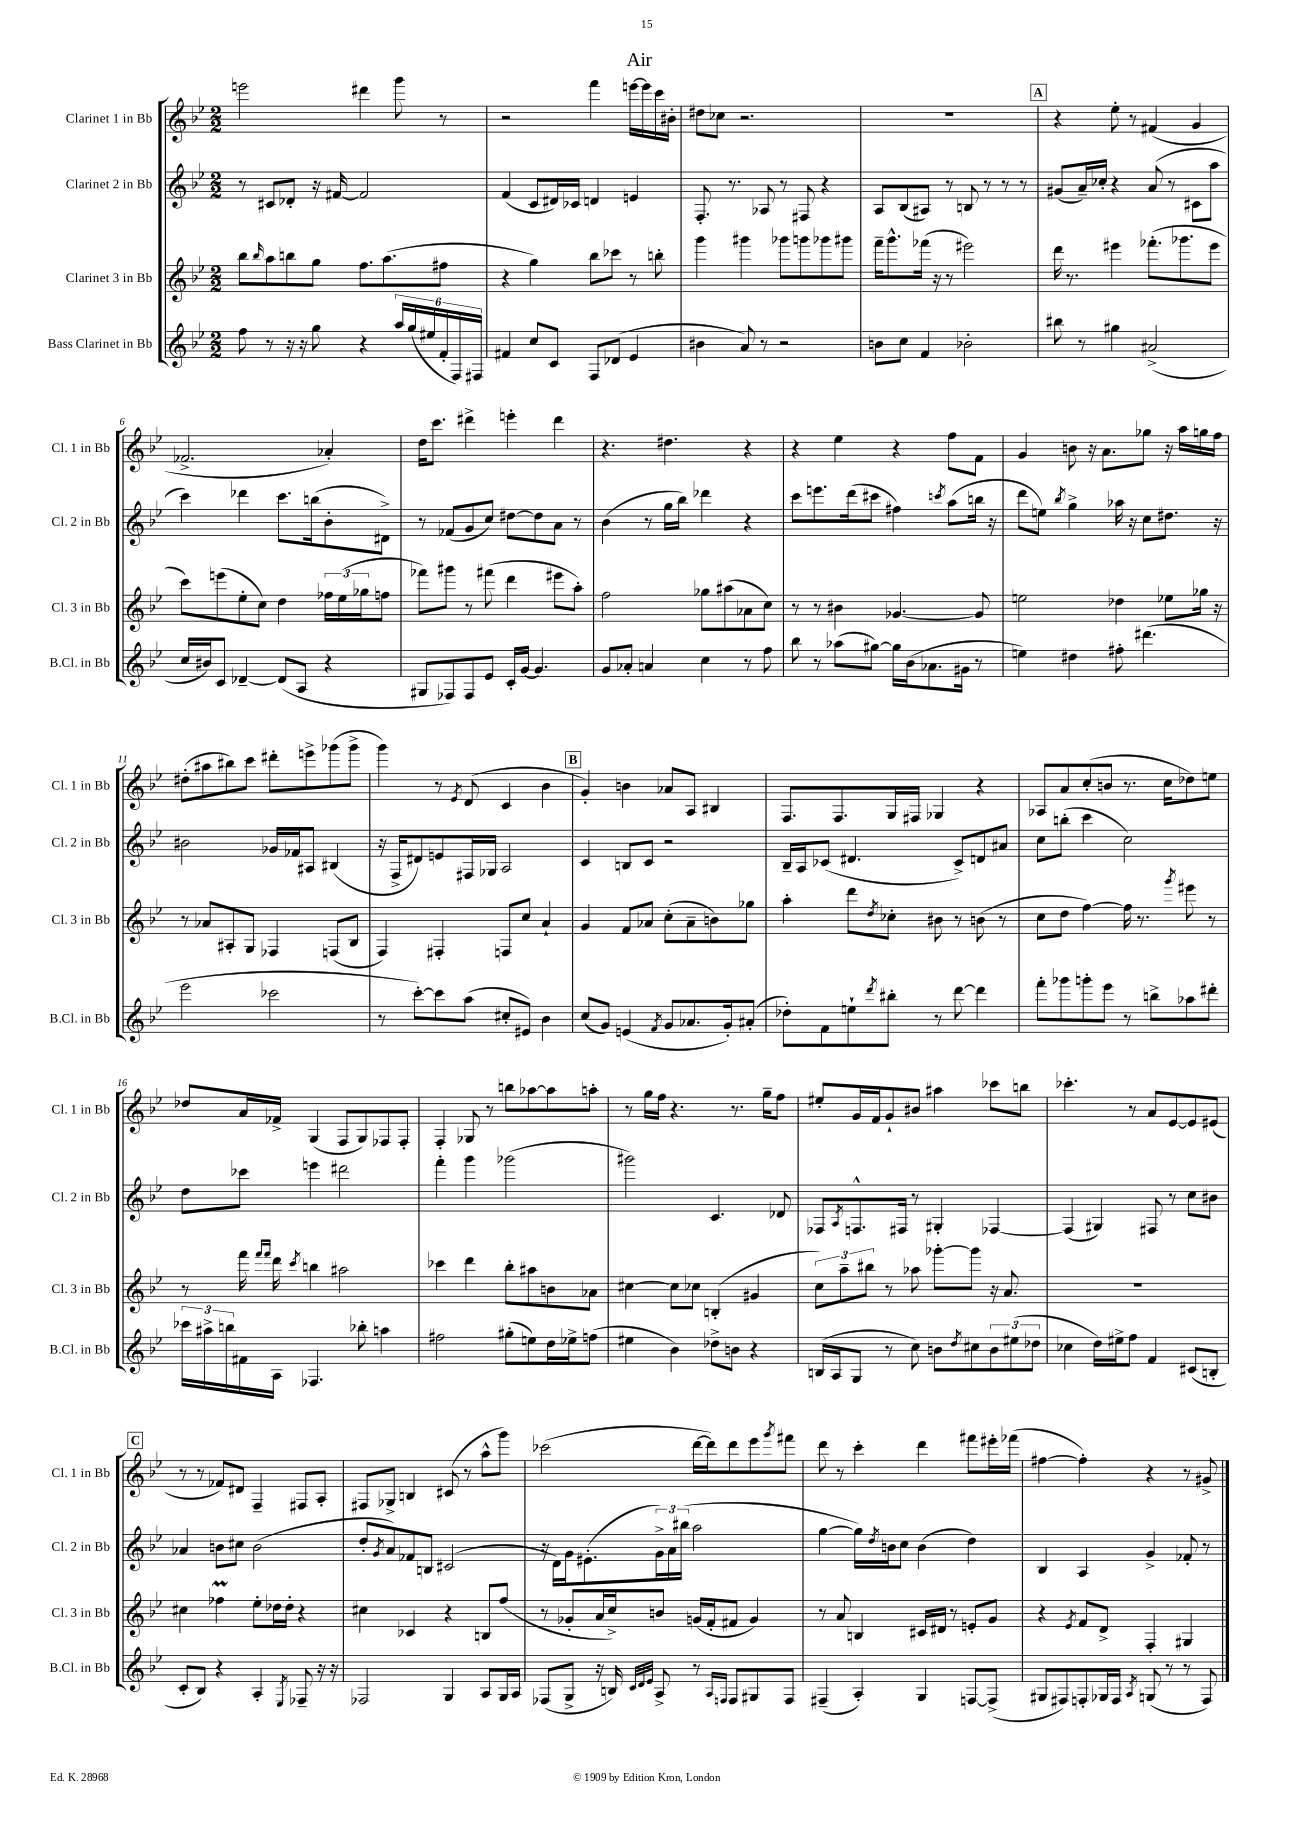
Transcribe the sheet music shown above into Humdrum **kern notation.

**kern	**kern	**kern	**kern
*staff4	*staff3	*staff2	*staff1
*clefG2	*clefG2	*clefG2	*clefG2
*k[b-e-]	*k[b-e-]	*k[b-e-]	*k[b-e-]
*M2/2	*M2/2	*M2/2	*M2/2
8ff\	8bb-\L	8r	2eee\
.	16qqbb-/	.	.
8r	8aa\	8c#/L	.
16r	8bb\	8d-'/J	.
16r	.	.	.
8gg\	8gg\J	16r	.
.	.	[16f#/	.
4r	8.ff\L	2f#/]	4ddd#\
.	(8.aa\	.	.
24aa/LL	.	.	8ggg\
(24gg/	.	.	.
24ee#/	.	.	.
24f'/	8ff#\J	.	8r
24F/)	.	.	.
24F#/JJ	.	.	.
=	=	=	=
4f#/	4r	(4f/	2r
8cc/L	4gg\)	8c/L	.
8c/J	.	16d#/L)	.
.	.	16c-/JJ	.
8F/L	8bb-\L	4d/	4fff\
(8d-/J	8ccc-\J	.	.
4e-/	8r	4e/	[16eee\LL
.	.	.	16eee\]
.	8bb'\	.	16ccc\
.	.	.	16b#'\JJ
=	=	=	=
4b#\	4ggg\	8.F'/	8dd#\L
.	.	.	8cc-\J
.	.	8.r	.
8a/)	4ggg#\	.	2.r
8r	.	8A-/	.
2r	8ggg-\L	8r	.
.	8ggg\	8F#/	.
.	8ggg-\	4r	.
.	8ggg#\J	.	.
=	=	=	=
8b\L	16fff~\LK	8A/L	1r
.	8.ggg^^\	.	.
8cc\J	.	(8B-/	.
4f/	(16fff-\Jk	8A#/J)	.
.	16r	.	.
.	8r	8r	.
2b-'\	2eee#\)	8B/	.
.	.	8r	.
.	.	8r	.
.	.	8r	.
=	=	=	=
8bb#\	16ddd\	(8g#/L	4r
.	8.r	.	.
8r	.	16a~/L)	.
.	.	16cc-'/JJ	.
4gg#\	4eee#\	4r	8ee-'\
.	.	.	8r
(2a#^/	(8.fff-'\L	(8a/	(4f#/
.	.	8r	.
.	8.ggg-\	.	.
.	.	8c#\L	4g/
.	8eee#\J	8aa\J	.
=	=	=	=
16cc/LL	8ccc\L)	4ccc\)	2.f-^/
16b#/J)	.	.	.
8c/J	(8eee\	.	.
[4d-~/	8ee-'\	4ddd-\	.
.	8cc\J)	.	.
(8d-/]L	4dd\	8.ccc\L	.
8A/J	.	.	.
.	.	(16bb\k	.
4r	24ff-\LL	8b-'\	4a-'/)
.	(24ee-\	.	.
.	24gg-\J	.	.
.	8ff\J	8d#^\J)	.
=	=	=	=
8G#/L	8fff-\L)	8r	16dd\LK
.	.	.	8.ccc\J
8F-/)	8ggg#\J	(8f-/L	.
8F-/	8r	8g/	4ddd#^\
8e-/J	(8fff#\	8cc/J)	.
16c'/LL	4ddd\	[8dd#\L	4eee'\
[16g/JJ	.	.	.
4.g/]	.	8dd#\]	.
.	8eee#\L	8a\J	4ddd#\
.	8aa'\J)	8r	.
=	=	=	=
8g/L	2ff\	(4b-\	4.r
8a-'/J	.	.	.
4a/	.	8r	.
.	.	16gg\LL	4.dd#\
.	.	16bb-\JJ)	.
4cc\	8gg-\L	4ddd-\	.
.	(8aa#\	.	.
8r	8a-\	4r	4r
8ff\	8cc\J)	.	.
=	=	=	=
8bb-\	8r	8ccc\L	4r
8r	8r	8.eee\	.
(8aa-\L	4b#\	.	4ee-\
.	.	(16ddd\k	.
[8gg#\J)	.	8ccc#\J	.
16gg#\]LL	[4.g-/	4ff#\)	4r
(16b-\J	.	.	.
8.a-\	.	.	.
.	.	8qccc/	.
.	.	(8aa\L	8ff\L
16g#\Jk	.	.	.
8r	8g-/]	16bb\Jk	8f\J
.	.	16r	.
=	=	=	=
4ee\)	2ee\	8ddd\L	4g/
.	.	8ee\J)	.
.	.	8qbb-/	.
4dd#\	.	4gg^\	8b\
.	.	.	16r
.	.	.	8.a\L
8ff#'\	4dd-\	16aa-\	.
.	.	16r	.
(4.ddd#\	.	8cc\L	8gg-\J
.	8ee-\L	8.dd#\J	16r
.	.	.	16aa\LL
.	16gg-\Jk	.	16gg\
.	16r	16r	16ff\JJ
=	=	=	=
2eee-\	8r	2b#\	(8dd#'\L
.	8a-/L	.	8aa#\
.	8A#'/	.	8bb#\)
.	8G/J	.	8ccc\J
2ccc-\	4F-/	16g-/LL	8ddd#'\L
.	.	16f-/J	.
.	.	8A#/J	8eee^\
.	(8F/L	(4B#/	(8ggg-\
.	8B-/J	.	8ggg-^\J
=	=	=	=
8r	4F/)	16r	4ggg\)
.	.	16F^/LK	.
[8ccc'\L)	.	8d#/)	.
8ccc\]	4F#'/	8e/	8r
.	.	.	8qe-/
(8aa\J	.	16F#/L	(8d/
.	.	16G-/JJ	.
8cc#'/L	8F/L	2A/	4c/
8e#/J)	8cc/J	.	.
4b-\	4a`/	.	4b-\
=	=	=	=
(8cc/L	4g/	4c/	4g'/)
8g/J)	.	.	.
(4e/	8f/L	8B/L	4b\
.	8a-/J	8c/J	.
8qf/	.	.	.
8g/L	(8cc'\L	2r	8a-/L
8.a-/	8a-~\	.	8A/J
.	8b\)	.	4B#/
16g'/k)	.	.	.
(8a#'/J	8gg-\J	.	.
=	=	=	=
8dd-'\L)	4aa'\	16B-~/LL	8.F/L
.	.	16A/J	.
8f\	.	(8c-/J	.
.	.	.	8.F/
8ee`\	8ddd\L	4.d#/	.
8qddd/	8qdd/	.	.
8bb#'\J	8cc-'\J	.	16G/L
.	.	.	16F#/JJ
8r	8b#\	.	4G-/
[8ddd\	8r	8c-^/L)	.
4ddd\]	(8b\	8d/	4r
.	8r	8a#/J	.
=	=	=	=
8fff'\L	8cc\L	8cc\L	8A-/L
8ggg-\	8dd\J	(8bb'\J	8a/
8ggg'\	[4ff\)	4ccc\	(8cc'/
8eee-\J	.	.	8b/J
8r	16ff\]	2cc\)	8.r
.	8.r	.	.
8bb^\L	.	.	.
.	.	.	16cc\LK
.	8qggg/	.	.
8aa-\	8eee#\	.	8dd-\)
8ddd#'\J	8r	.	8ee\J
=	=	=	=
24ccc-\LL	8r	8dd\L	8dd-/L
24aa#^\	.	.	.
24bb\	.	.	.
16f#\	16fff\	8ccc-\J	16a/L
.	16qqfff/LL	.	.
.	16qqfff/JJ	.	.
16A\JJ	16ddd\	.	16f-^/JJ
.	8qccc/	.	.
4.F-/	4bb\	4eee\	(4G/
.	2aa#\	2ddd#\	8F/L
8bb-'\	.	.	8G/)
4aa\	.	.	8F-/
.	.	.	8F-'/J
=	=	=	=
2ff#\	4ccc-\	4fff'\	4F'/
.	4ddd\	4ggg\	8G-/
.	.	.	8r
(8gg#'\L	8bb-'\L	(2ggg-\	8bb\L
8ee\)	8aa#\	.	[8aa-\
16dd\L	8b\	.	8aa-\]
16ee-^\J	.	.	.
(8ff\J	8a-\J	.	8aa'\J
=	=	=	=
4ee#\	[4cc#\	2ggg#\)	8r
.	.	.	16gg\LL
.	.	.	16ff\JJ
4b-\)	8cc#\]L	.	4.r
.	8cc-\J	.	.
8dd-^\L	(4B'/	4.c/	.
8b\J	.	.	8.r
4r	4g#/	.	.
.	.	.	16gg~\LK
.	.	8d-/	8ff\J
=	=	=	=
(16B/LL	12cc\L)	8F-/L	8ee#'/L
16A/J	.	.	.
.	12aa~\	.	.
.	.	8qA/	.
8G/J	.	8.F^^/	16g/L
.	12bb#\J	.	.
.	.	.	16f/J
8r	8r	.	8g`/
.	.	16F#/Jk	.
8cc\)	8aa-\	8r	8b#/J
8b\L	[8ggg-'\L	4G#'/	4aa#\
8qdd/	.	.	.
8cc#\	8ggg-\]J	.	.
12b\	16r	[4F-/	8ccc-\L
.	8.a/	.	.
(12ee#\	.	.	.
.	.	.	8bb\J
12dd-\J	.	.	.
=	=	=	=
4cc-\	1r	(4F-/]	4.ccc-'\
16dd\LL)	.	4G#/)	.
16ee#^\J	.	.	.
8ff\J	.	.	8r
4f/	.	8F#/	8a/L
.	.	8r	[8e-/
(8c#/L	.	8cc\L	8e-/]
8B'/J	.	8b#\J	(8e#/J
=	=	=	=
8c'/L	4cc#\	4a-/	8r
8B-/J)	.	.	8r
4r	4ff-\	8b\L	8f-/L)
.	.	8cc#\J	8d#/J
4A'/	8ee-'\L	(2b\	4F~/
.	16dd-\L	.	.
.	16dd-'\JJ	.	.
8qE-/	.	.	.
8F-~/	4r	.	8F#/L
16r	.	.	8A'/J
16r	.	.	.
=	=	=	=
2F-/	4cc#\	8dd'/L	8F#/L
.	.	8qg/	.
.	.	8a/)	8G-^/J
.	4c-/	8f-/	4B/
.	.	8B/J	.
4G/	4r	(2c#/	(8c#/
.	.	.	8r
8A/L	8B/L	.	8aa^^\L
16G/L	(8ff/J	.	8ggg\J)
16A/JJ	.	.	.
=	=	=	=
(8F-/L	8r	16r	(2ccc-\
.	.	16d\LL)	.
8G^/J	8g-'/L	16g\J	.
.	.	(8.e#'\	.
16r	16a/L	.	.
16B/)	16cc^/J)	.	.
32qqc/LLL	.	.	.
32qqd/	.	.	.
32qqe-/JJJ	.	.	.
8A^/	8b/J	24g^\L)	.
.	.	24a\	.
.	.	(24bb#\JJ	.
8r	(16g/LL	2aa\	[16ddd\LL
.	16f'/J	.	16ddd\]J)
16qqA/LL	.	.	.
16qqF/JJ	.	.	.
8F/L	8f#/J	.	8ddd\
8G#/	4g/)	.	8eee-\
.	.	.	8qggg/
8F/J	.	.	8fff#\J
=	=	=	=
(4F#~/	8r	[4gg\	8ddd\
.	8a/	.	8r
4A'/)	4B/	16gg\]LL)	4ccc'\
.	.	8qdd/	.
.	.	16b\J	.
.	.	8cc\J	.
4G/	16c#/LL	(4b\	4ddd\
.	16d#/JJ	.	.
.	8r	.	.
[8F/L	8e'/L	4dd\)	8fff#\L
(8F^/]J	8g/J	.	16eee#'\L
.	.	.	(16fff-\JJ
=	=	=	=
8G#/L	4r	4B-/	[4ff#\
8F#/)	.	.	.
.	8qe-/	.	.
8F'/	8f/L	4A/	4ff#'\])
16G-/L	8d^/J	.	.
16F/JJ	.	.	.
8qA/	.	.	.
(8G/	4F'/	4g^/	4r
8r	.	.	.
8r	4G#/	8f-'/	8r
8F/)	.	8r	8g#^/
==	==	==	==
*-	*-	*-	*-
